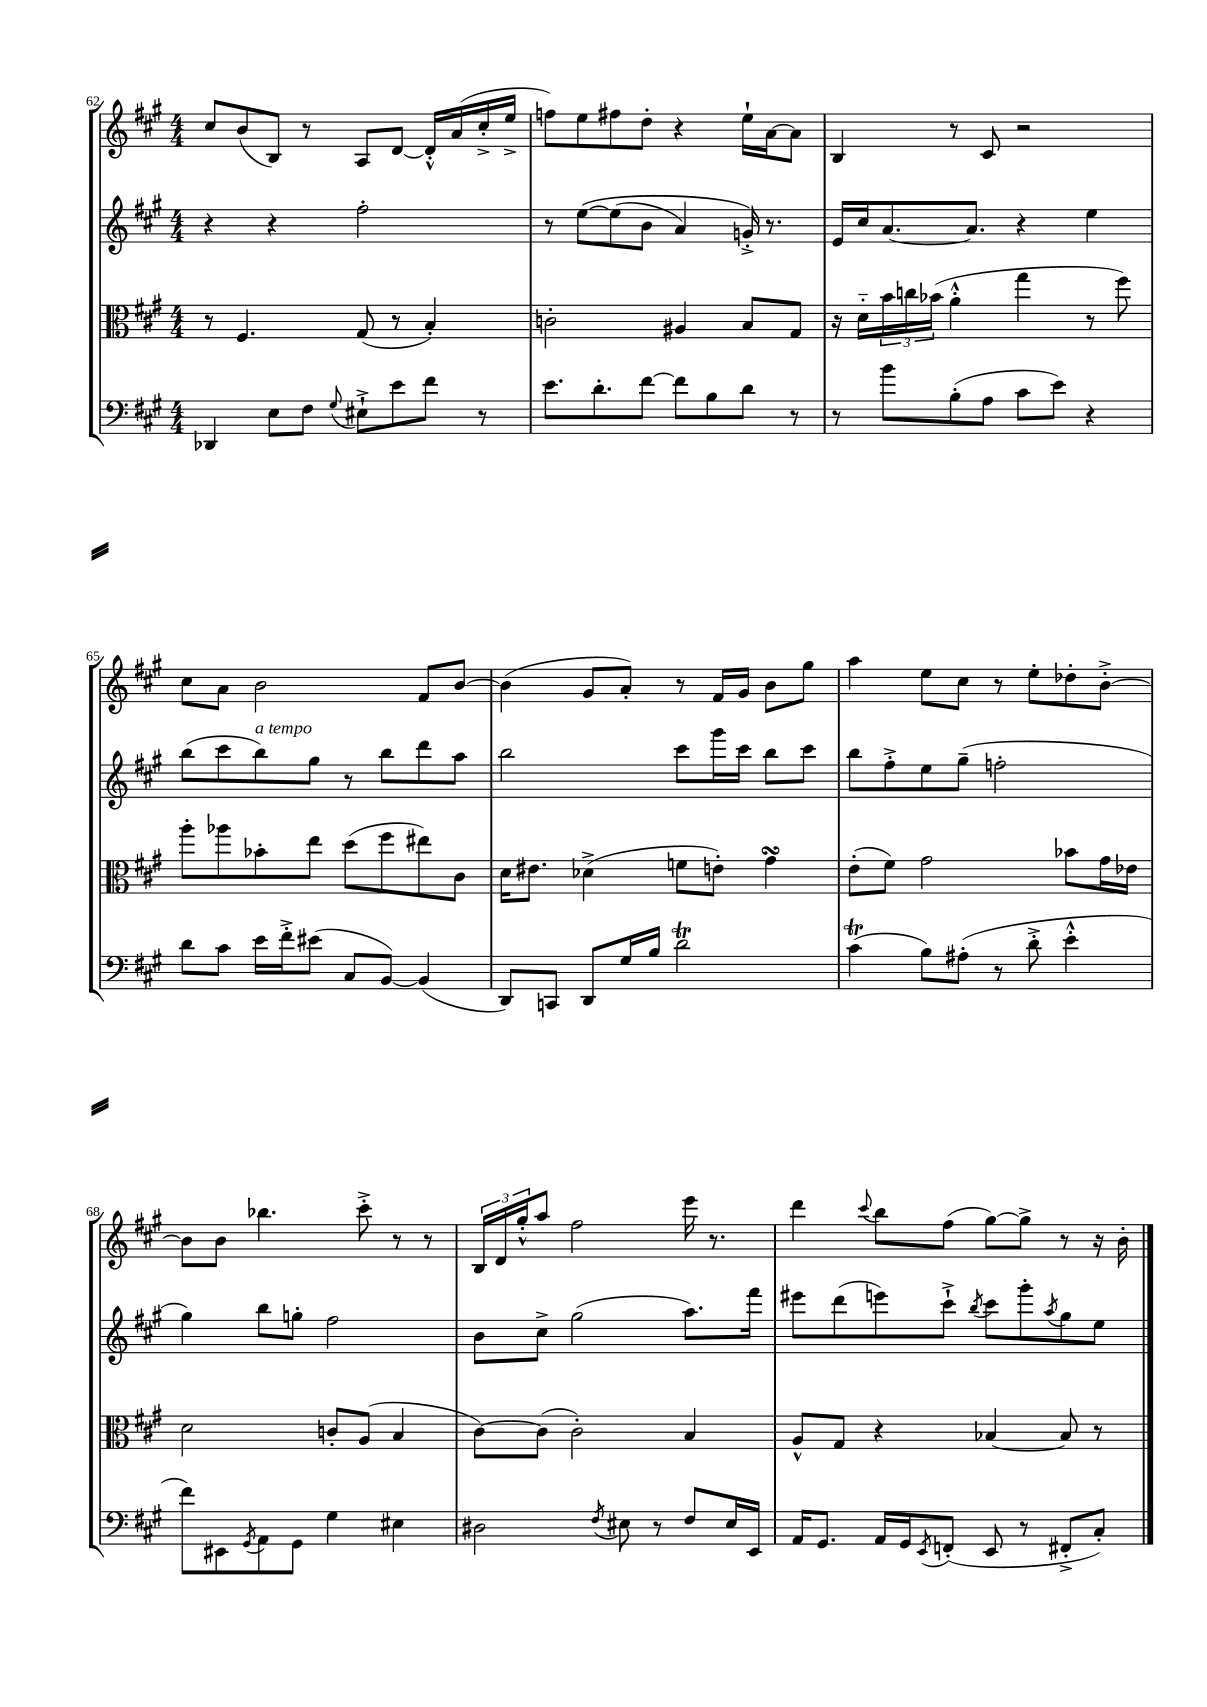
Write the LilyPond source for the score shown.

<<
\new StaffGroup <<
\new Staff = "s0" {
    \clef treble \key a \major \numericTimeSignature \time 4/4
    cis''8 b'8( b8) r8 a8 d'8~ d'16-.-^ a'16( cis''16-.-> e''16-> |
    f''8) e''8 fis''8 d''8-. r4 e''16-! a'16~ a'8 |
    b4 r8 cis'8 r2 |
    cis''8 a'8 b'2 fis'8 b'8~ |
    b'4( gis'8 a'8-.) r8 fis'16 gis'16 b'8 gis''8 |
    a''4 e''8 cis''8 r8 e''8-. des''8-. b'8~-.-> |
    b'8 b'8 bes''4. cis'''8-.-> r8 r8 |
    \tuplet 3/2 { b16 d'16 gis''16-.-^ } a''8 fis''2 e'''16 r8. |
    d'''4 \appoggiatura { cis'''8 } b''8 fis''8( gis''8~) gis''8-> r8 r16 b'16-. \bar "|." |
}
\new Staff = "s1" {
    \clef treble \key a \major \numericTimeSignature \time 4/4
    r4 r4 fis''2-. |
    r8 e''8~\( e''8( b'8 a'4) g'16-.->\) r8. |
    e'16 cis''16 a'8.~ a'8. r4 e''4 |
    b''8( cis'''8 b''8^\markup { \italic "a tempo" }) gis''8 r8 b''8 d'''8 a''8 |
    b''2 cis'''8 gis'''16 cis'''16 b''8 cis'''8 |
    b''8 fis''8-.-> e''8 gis''8--( f''2-. |
    gis''4) b''8 g''8-. fis''2 |
    b'8 cis''8-> gis''2( a''8.) fis'''16 |
    eis'''8 d'''8( e'''8) cis'''8-!-> \acciaccatura { b''8 } cis'''8 gis'''8-. \acciaccatura { a''8 } gis''8 e''8 \bar "|." |
}
\new Staff = "s2" {
    \clef alto \key a \major \numericTimeSignature \time 4/4
    r8 fis4. gis8( r8 b4-.) |
    c'2-. ais4 b8 gis8 |
    r16 d'16-_ \tuplet 3/2 { b'16 c''16 bes'16( } a'4-.-^ gis''4 r8 fis''8) |
    a''8-. aes''8 bes'8-. e''8 d''8( fis''8 eis''8) cis'8 |
    d'16 eis'8. des'4->( f'8 e'8-.) gis'4\turn |
    e'8-.( fis'8) gis'2 bes'8 gis'16 ees'16 |
    d'2 c'8-. a8( b4 |
    cis'8~) cis'8( cis'2-.) b4 |
    a8-^ gis8 r4 bes4~ bes8 r8 \bar "|." |
}
\new Staff = "s3" {
    \clef bass \key a \major \numericTimeSignature \time 4/4
    des,4 e8 fis8 \appoggiatura { gis8 } eis8-!-> e'8 fis'8 r8 |
    e'8. d'8.-. fis'8~ fis'8 b8 d'8 r8 |
    r8 b'8 b8-.( a8 cis'8 e'8) r4 |
    d'8 cis'8 e'16 fis'16-.-> eis'8( cis8 b,8~) b,4( |
    d,8) c,8 d,8 gis16 b16 d'2\trill |
    cis'4\trill( b8) ais8-.( r8 d'8-.-> e'4-.-^ |
    fis'8) eis,8 \acciaccatura { gis,8 } a,8 gis,8 gis4 eis4 |
    dis2 \acciaccatura { fis8 } eis8 r8 fis8 eis16 e,16 |
    a,16 gis,8. a,16 gis,16 \acciaccatura { e,8 } f,8-.( e,8 r8 fis,8-.-> cis8-.) \bar "|." |
}
>>
>>
\layout { \context { \Score currentBarNumber = #62 } }
